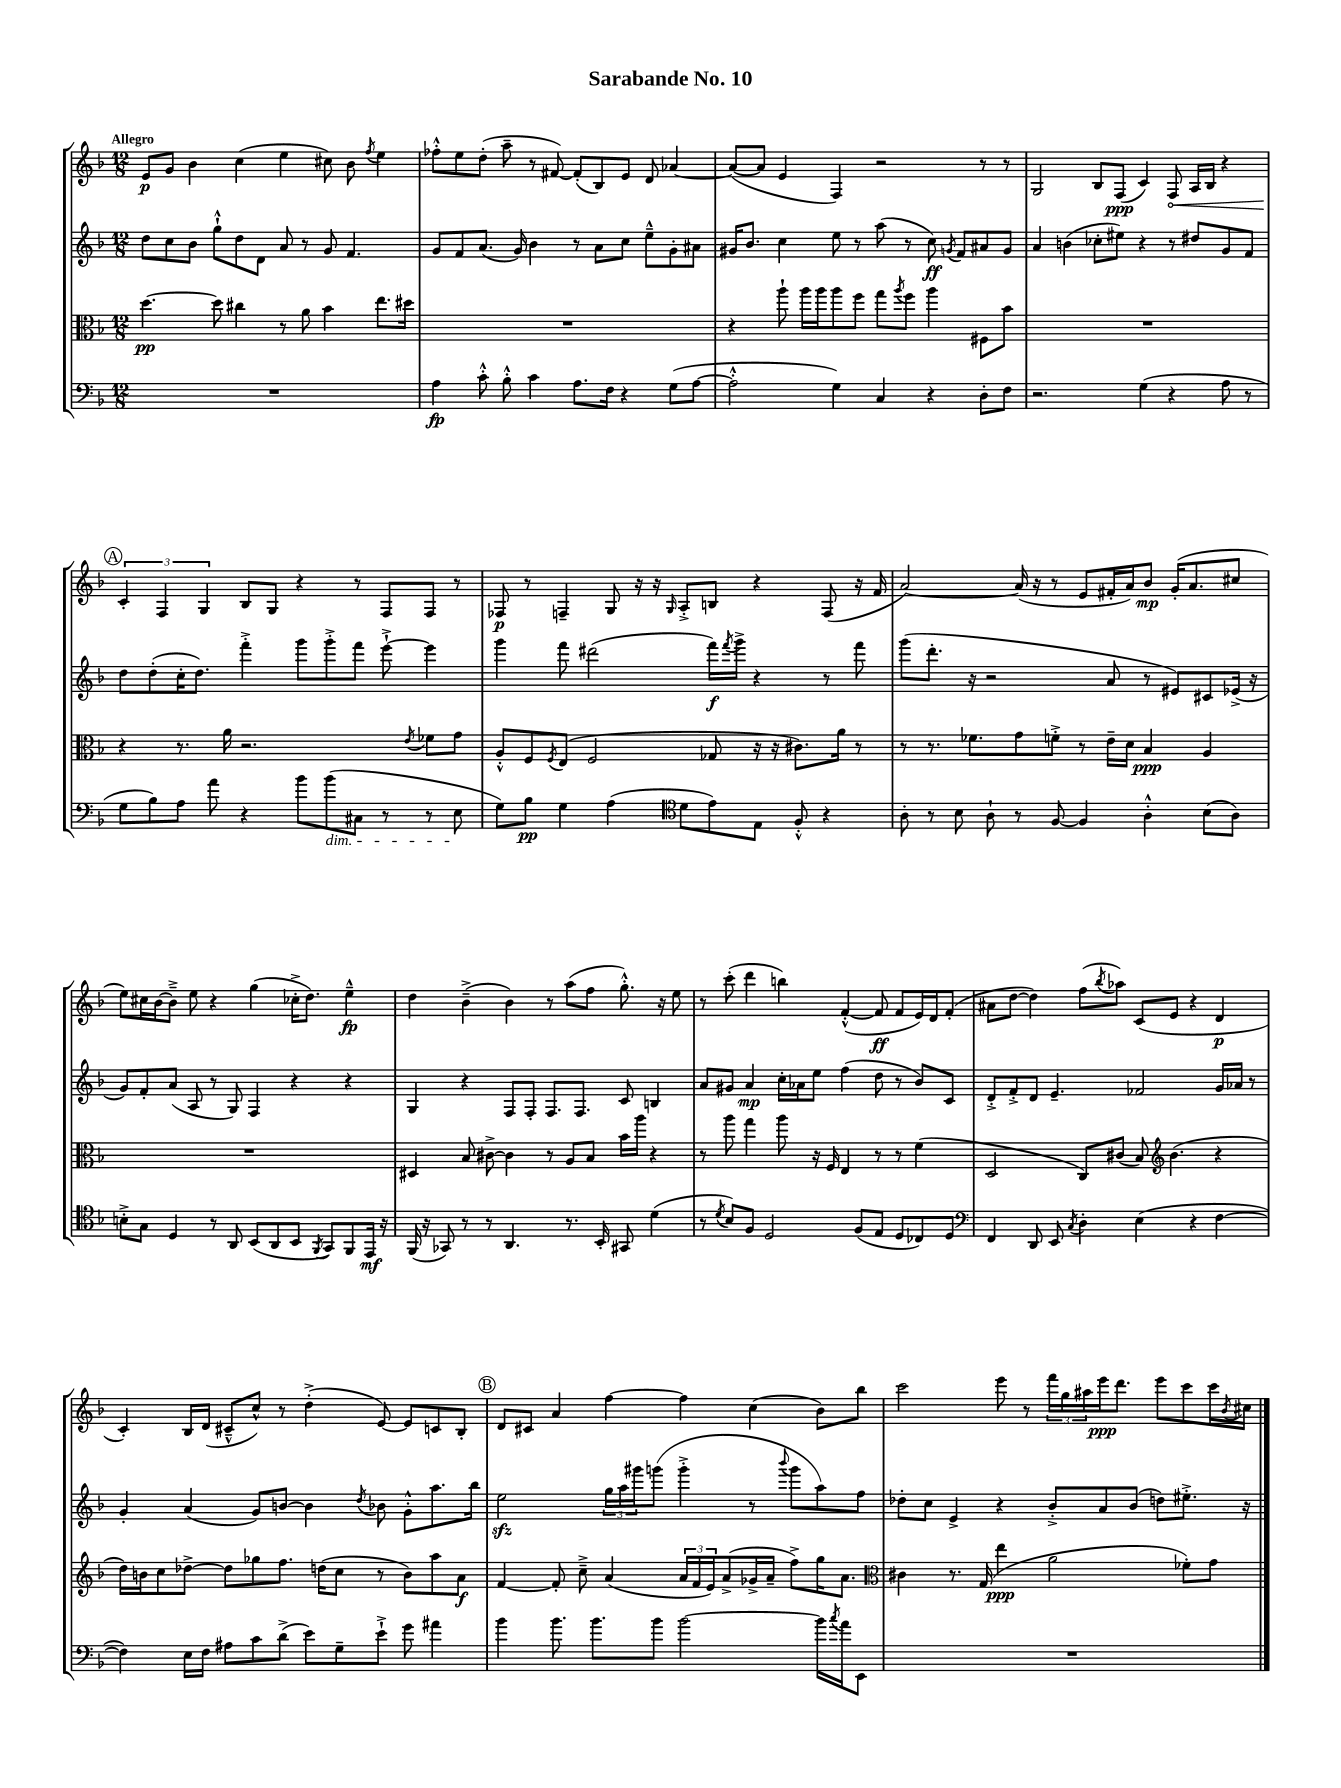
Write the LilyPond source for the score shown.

\header { title = "Sarabande No. 10" }
<<
\new StaffGroup <<
\new Staff = "s0" {
    \clef treble \key f \major \numericTimeSignature \time 12/8 \tempo "Allegro"
    e'8\p g'8 bes'4 c''4( e''4 cis''8) bes'8 \acciaccatura { f''8 } e''4 |
    fes''8-.-^ e''8 d''8-.( a''8-- r8 fis'8~) fis'8-.( bes8) e'8 d'8 aes'4~ |
    aes'8~( aes'8 e'4 f4) r2 r8 r8 |
    g2 bes8 f8\ppp( c'4) \once \override Hairpin.circled-tip = ##t f8\< a16 bes16 r4 |
    \mark \markup { \circle "A" } \tuplet 3/2 { c'4-.\! f4 g4 } bes8 g8 r4 r8 f8 f8 r8 |
    fes8\p r8 f4-- g8 r16 r16 \grace { g16 } a8-.-> b8 r4 f8( r16 f'16 |
    a'2~) a'16( r16 r8 e'8 fis'16-. a'16) bes'8\mp g'16-.( a'8. cis''8 |
    e''8) cis''16 bes'16~ bes'8---> e''8 r4 g''4( ces''16-.-> d''8.) e''4---^\fp |
    d''4 bes'4--->( bes'4) r8 a''8( f''8 g''8.-.-^) r16 e''8 |
    r8 c'''8-.( d'''4 b''4) f'4~-.-^( f'8\ff f'8 e'16) d'16 f'8-.( |
    ais'8 d''8~ d''4) f''8( \acciaccatura { bes''8 } aes''8) c'8( e'8 r4 d'4\p |
    c'4-.) bes16 d'16( cis'8---^ c''8-^) r8 d''4-.->( e'8~) e'8 c'8 bes8-. |
    \mark \markup { \circle "B" } d'8 cis'8 a'4 f''4~ f''4 c''4( bes'8) bes''8 |
    c'''2 e'''8 r8 \tuplet 3/2 { f'''16 g''16 ais''16 } e'''16\ppp d'''8. e'''8 c'''8 c'''16 \acciaccatura { bes'8 } cis''16 \bar "|." |
}
\new Staff = "s1" {
    \clef treble \key f \major \numericTimeSignature \time 12/8
    d''8 c''8 bes'8 g''8-!-^ d''8 d'8 a'8 r8 g'8 f'4. |
    g'8 f'8 a'8.( g'16) bes'4 r8 a'8 c''8 e''8---^ g'8-. ais'8 |
    gis'16 bes'8. c''4 e''8 r8 a''8( r8 c''8\ff) \acciaccatura { g'8 } f'8 ais'8 g'8 |
    a'4 b'4( ces''8-. eis''8) r4 r8 dis''8 g'8 f'8 |
    \mark \markup { \circle "A" } d''8 d''8-.( c''16-. d''8.) f'''4-.-> g'''8 g'''8-.-> f'''8 e'''8~-!-> e'''4 |
    g'''4 f'''8 dis'''2( f'''16\f) \acciaccatura { f'''8 } g'''16-> r4 r8 f'''8 |
    g'''8( d'''8.-. r16 r2 a'8 r8 eis'8) cis'8 ees'16->( r16 |
    g'8) f'8-. a'8( a8 r8 g8) f4 r4 r4 |
    g4 r4 f8 f8-. f8. f8. c'8 b4 |
    a'8 gis'8 a'4\mp c''16-. aes'16 e''8 f''4( d''8 r8 bes'8) c'8 |
    d'8-.-> f'8-.-> d'8 e'4.-- fes'2 g'16 aes'16 r8 |
    g'4-. a'4( g'8) b'8~ b'4 \acciaccatura { d''8 } bes'8 g'8-.-^ a''8. bes''16 |
    \mark \markup { \circle "B" } e''2\sfz \tuplet 3/2 { g''16 a''16 gis'''16 } g'''8( g'''4-.-> r8 \appoggiatura { bes'''8 } g'''8 a''8) f''8 |
    des''8-. c''8 e'4-> r4 bes'8-.-> a'8 bes'8( d''8) eis''8.-.-> r16 \bar "|." |
}
\new Staff = "s2" {
    \clef alto \key f \major \numericTimeSignature \time 12/8
    d''4.~\pp d''8 cis''4 r8 a'8 bes'4 e''8. dis''16 |
    R1. |
    r4 a''8-! a''16 a''16 a''8 f''8 g''8 \acciaccatura { a''8 } f''8 a''4 fis8 bes'8 |
    R1. |
    \mark \markup { \circle "A" } r4 r8. a'16 r2. \acciaccatura { e'8 } fes'8 g'8 |
    a8-.-^ f8 \acciaccatura { f8 } e8( f2 ges8 r16 r16 cis'8.) a'16 r8 |
    r8 r8. fes'8. g'8 f'8-.-> r8 e'16-- d'16 bes4\ppp a4 |
    R1. |
    dis4 bes8 cis'8~-> cis'4 r8 a8 bes8 bes'16 a''16 r4 |
    r8 a''8 g''4 a''8 r16 f16 e4 r8 r8 f'4( |
    d2 c8) cis'8( bes8) \clef treble bes'4.( r4 |
    d''16) b'16 c''8 des''8~-> des''8 ges''8 f''8. d''16( c''8 r8 b'8) a''8 a'8\f |
    \mark \markup { \circle "B" } f'4~ f'8-. c''8---> a'4( \tuplet 3/2 { a'16 f'16 e'16) } a'8->( ges'16-> a'16-- f''8->) g''16 a'8. |
    \clef alto cis'4 r8. g16( e''4\ppp a'2 fes'8-.) g'8 \bar "|." |
}
\new Staff = "s3" {
    \clef bass \key f \major \numericTimeSignature \time 12/8
    R1. |
    a4\fp c'8-.-^ bes8-.-^ c'4 a8. f16 r4 g8( a8~ |
    a2-.-^ g4) c4 r4 d8-. f8 |
    r2. g4( r4 a8 r8 |
    \mark \markup { \circle "A" } g8 bes8) a8 a'8 r4 bes'8 bes'8\dim( cis8 r8 r8 e8\! |
    g8) bes8\pp g4 a4( \clef tenor d'8 e'8) e8 f8-.-^ r4 |
    a8-. r8 bes8 a8-! r8 f8~ f4 a4-.-^ bes8( a8) |
    b8-.-> g8 d4 r8 a,8 bes,8( a,8 bes,8 \acciaccatura { f,8 } g,8) f,8 e,16\mf r16 |
    f,16( r16 ges,8) r8 r8 a,4. r8. bes,16-. gis,8 d'4( |
    r8 \acciaccatura { d'8 } bes8) f8 d2 f8( e8 d8 ces8) d8 |
    \clef bass f,4 d,8 e,8 \acciaccatura { c8 } d4-. e4( r4 f4~ |
    f4) e16 f16 ais8 c'8 d'8->( e'8) g8-- e'8-!-> g'8 ais'4 |
    \mark \markup { \circle "B" } bes'4 bes'8. bes'8. bes'8 bes'2~ bes'16 \acciaccatura { c''8 } a'16 e,8 |
    R1. \bar "|." |
}
>>
>>
\layout { \context { \Score \remove "Bar_number_engraver" } }
